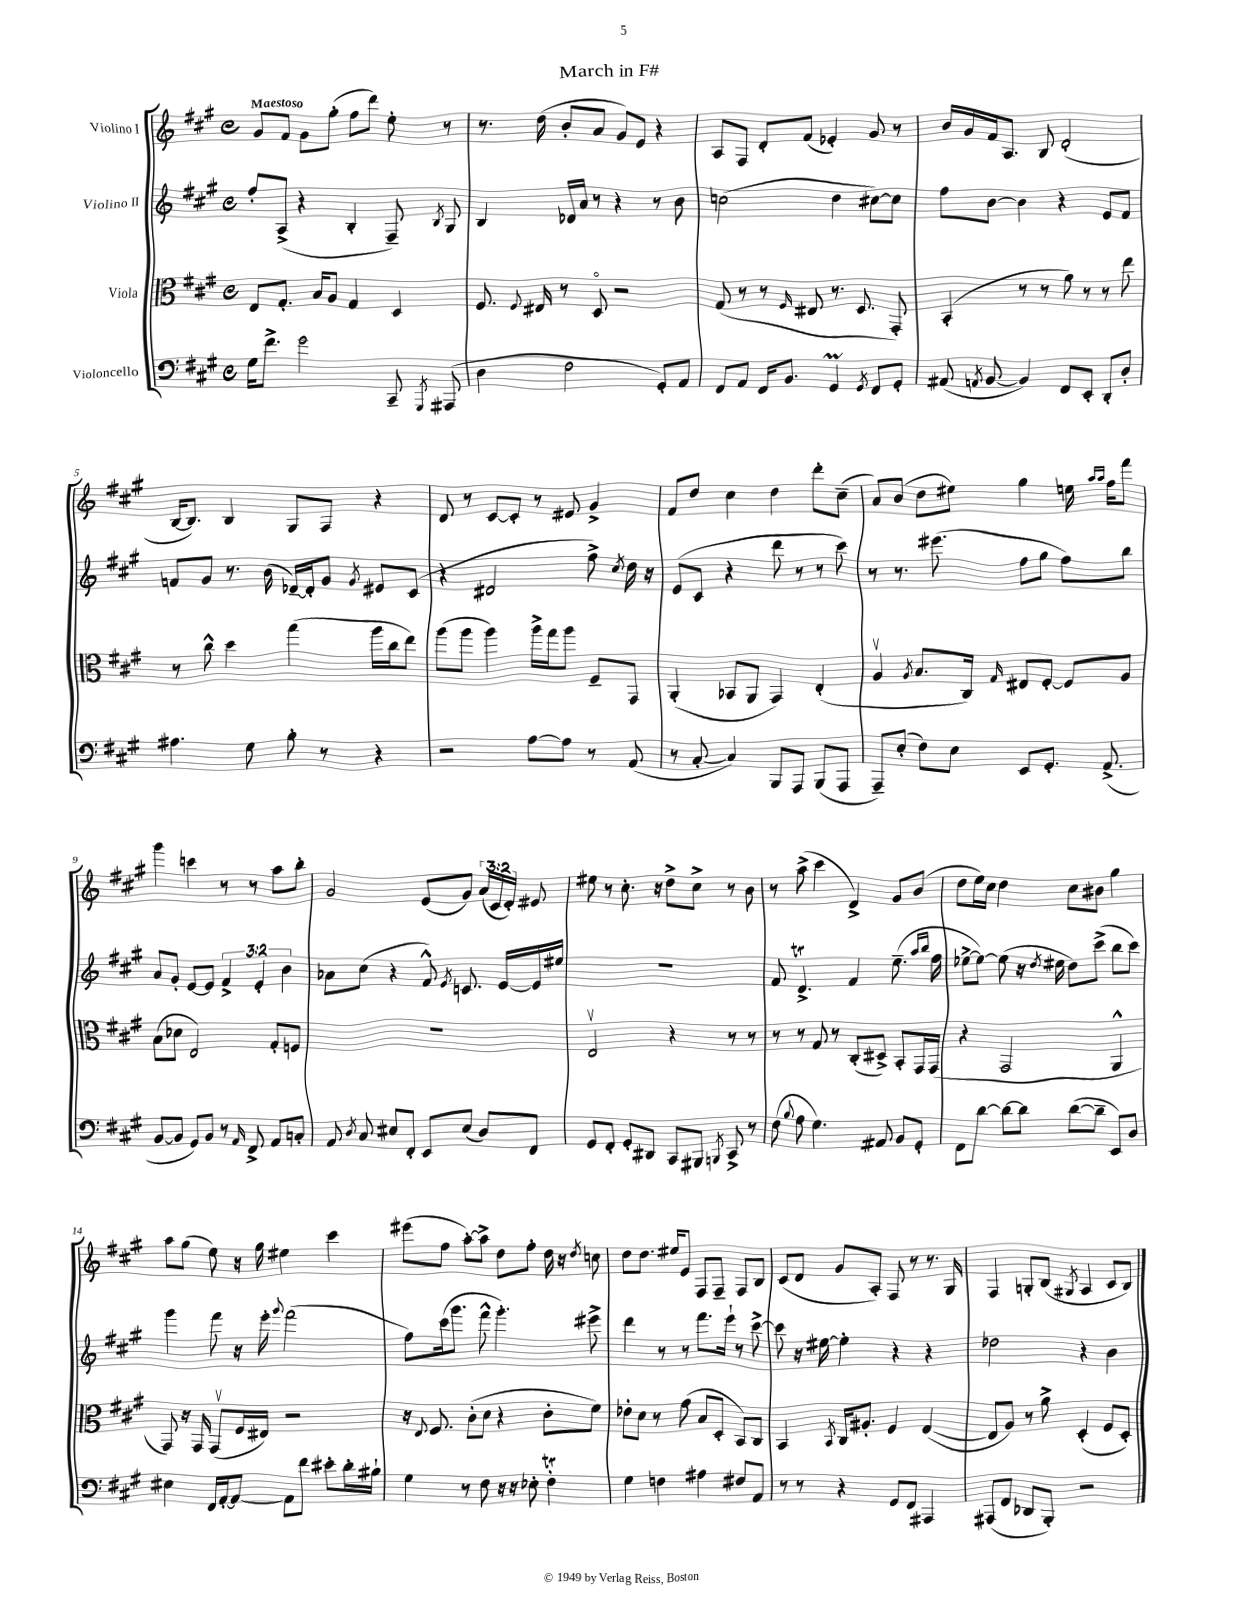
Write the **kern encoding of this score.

**kern	**kern	**kern	**kern
*staff4	*staff3	*staff2	*staff1
*clefF4	*clefC3	*clefG2	*clefG2
*k[f#c#g#]	*k[f#c#g#]	*k[f#c#g#]	*k[f#c#g#]
*M4/4	*M4/4	*M4/4	*M4/4
*met(c)	*met(c)	*met(c)	*met(c)
16G#\LK	8E/L	8ff#'/L	8g#/L
8.f#^\J	.	.	.
.	8.G#'/J	(8A^/J	8f#/J
2g#\	.	4r	8g#\L
.	16B/LK	.	.
.	8A/J	.	(8gg#'\J
.	4G#/	4B'/	8ff#\L
.	.	.	8ddd\J)
8CC#~/	4D/	8F#~/)	8ee'\
8qGGG#/	.	8qB/	.
(8AAA#/	.	8G#/	8r
=	=	=	=
4D\	8.F#/	4B/	8.r
.	8qqF#/	.	.
.	16E#/	.	(16dd\
2F#\	8r	16d-/LL	8b'/L
.	.	16a/JJ	.
.	8Do/	8r	8a/J
.	2r	4r	8g#/L)
.	.	.	8e/J
8GG#'/L)	.	8r	4r
8AA/J	.	8b\	.
=	=	=	=
8FF#/L	(8G#/	(2cc\	8A/L
8AA/J	8r	.	8F#/J
16FF#/LK	8r	.	8d'/L
8.BB/J	.	.	.
.	16qqF#/	.	.
.	8E#/	.	(8f#/J
4GG#/	8.r	4dd\	4e-'/)
.	8.D/	.	.
8qGG#/	.	.	.
8FF#/L	.	[8cc#\L)	8g#/
8GG#'/J	8GG#'/)	8cc#\]J	8r
=	=	=	=
(8AA#/	(4BB'/	8ff#\L	16b/LL
.	.	.	16g#/
8qAA/	.	.	.
[8BB/	.	[8b\J	16f#/J
.	.	.	8.A/J
4BB/])	8r	4b\]	.
.	8r	.	8B/
8FF#/L	8a\)	4r	(2d'/
8EE'/J	8r	.	.
8DD'/L	8r	8e/L	.
8D'/J	8ee\	8f#/J	.
=	=	=	=
4.A#\	8r	8f/L	[16B/LK
.	.	.	8.B/]J)
.	8cc#^^\	8g#/J	.
.	4dd\	8.r	4B/
8G#\	.	.	.
.	.	(16b\	.
8B'\	(4gg#\	[16d-~/LL)	8G#/L
.	.	16d-'/]J	.
8r	.	8g#/J	8F#/J
.	.	8qg#/	.
4r	16aa\LL	8e#/L	4r
.	16cc#\J	.	.
.	8ee\J)	(8c#/J	.
=	=	=	=
2r	(8aa\L	4r	8d/
.	8aa\J	.	8r
.	4aa\)	2d#/	[8c#/L
.	.	.	8c#'/]J
[8A\L	16aa^\LL	.	8r
.	16gg#\J	.	.
8A\]J	8aa\J	.	8e#/
8r	8F#~/L	8ff#^\)	4g#^/
.	.	8qcc#/	.
(8AA/	8GG#/J	16dd\	.
.	.	16r	.
=	=	=	=
8r	(4AA'/	(8e/L	8f#/L
[8C#'/	.	8c#/J	8dd/J
4C#/])	8BB-/L	4r	4cc#\
.	8AA/J	.	.
8BBB/L	4GG#/)	8ddd\	4dd\
8AAA/J	.	8r	.
(8BBB/L	(4E'/	8r	8ddd'\L
8AAA/J	.	8ccc#\)	(8cc#~\J
=	=	=	=
8AAA~/L)	4Av/	8r	8a/L)
(8E'/J	.	8.r	(8b/J
.	8qA/	.	.
8F#\L)	8.B/L	.	8dd\L
.	.	(8.eee#\	.
8E\J	.	.	8ee#\J)
.	16C#/Jk)	.	.
.	16qqG#/	.	.
8EE/L	8E#/L	8ff#\L	4gg#\
8.GG#'/J	[8F#'/J	8gg#\J	.
.	8F#/]L	8ff#\L)	16ee\
.	.	.	16qqaa/LL
.	.	.	16qqaa/JJ
(8.AA^/	.	.	16ff#\LK
.	8A/J	8bb\J	8fff#\J
=	=	=	=
[8BB/L	(8B\L	8a/L	4ggg#\
8BB/]J	8d-\J	8g#'/J	.
8GG#/L)	2E/)	[8e/L	4ccc\
8BB/J	.	8e/]J	.
8r	.	6f#^/	8r
16qqAA/	.	.	.
8FF#^/	.	.	8r
.	.	6e'/	.
8AA/L	8G#'/L	.	8aa\L
.	.	6b\	.
8C'/J	8F/J	.	8bb'\J
=	=	=	=
8AA/	1r	8a-\L	2g#/
8qD/	.	.	.
8C#/	.	(8cc#\J	.
8E#/L	.	4r	.
8FF#'/J	.	.	.
8EE/L	.	8f#^^/)	(8e/L
.	.	8qe/	.
(8E#/J	.	8.c/	8g#/J)
8D/L)	.	.	(24a/LL
.	.	.	24c#/
.	.	[16e/LL	.
.	.	.	24d'/JJ)
8FF#/J	.	16e/]	8e#/
.	.	16ee#/JJ	.
=	=	=	=
8GG#/L	2Ev/	1r	8ee#\
8FF#'/J	.	.	8r
8GG#'/L	.	.	8.cc#'\
8DD#/J	.	.	.
.	.	.	16r
8CC#/L	4r	.	8dd^\L
8BBB#/J	.	.	8cc#^\J
8qBBB/	.	.	.
8CC#^/	8r	.	8r
8r	8r	.	8b\
=	=	=	=
(8F#\	8r	8f#/	8r
8qqB/	.	.	.
8A\	8r	4.d^/	(8aa^\
4.G#\)	8G#/	.	4ccc#\
.	8r	.	.
.	(8C#'/L	4f#/	4d^/)
8AA#/	8D#^/J)	.	.
8BB/L	8BB'/L	(8.ee~\	8g#/L
8GG#'/J	16GG#/L	.	(8b/J
.	.	16qqaa/LL	.
.	.	16qqbb/JJ	.
.	(16GG#/JJ	16ff#\	.
=	=	=	=
8FF#\L	4r	[8ee-^\L	8dd\L
[8d\J	.	8ee-\_J)	16ee\L)
.	.	.	16cc#\JJ
8d\_L	2GG#/	(8ee-\]	4dd\
8d\]J	.	16r	.
.	.	8qdd/	.
.	.	16ee#\	.
([8d\L	.	8dd\L)	8cc#\L
8d~\]J	.	(8ccc#^\J	8b#\J
8EE/L)	4AA^^/	8bb\L	4gg#\
8D/J	.	8ccc#\J)	.
=	=	=	=
4E#\	8GG#/)	4ggg#\	8aa\L
.	16r	.	(8gg#\J
.	16GG#/	.	.
16FF#/LL	(8GG#v/L	8fff#\	8ee\)
[16AA'/J	.	.	.
8AA/_J	16F#/L	16r	16r
.	16E#/JJ)	16eee'\	16gg#\
.	.	8qqggg#/	.
8AA\]L	2r	(2fff#\	4ee#\
8f#\J	.	.	.
8e#'\L	.	.	4ccc#\
16d'\L	.	.	.
16B#`\JJ	.	.	.
=	=	=	=
4G#\	16r	8ff#\L)	(8eee#\L
.	8qqE/	.	.
.	8.F#/	.	.
.	.	(16ccc#\k	8ff#\J
.	.	8.ggg#\J	.
8r	(8c#'\L	.	[8aa'\L)
8F#\	8d\J	8fff#^^\	8aa^\]J
16r	4r	4.ggg#'\)	8dd\L
16r	.	.	.
8E-'\	.	.	8ff#'\J
4F#'\	8c#'\L	.	16dd\
.	.	.	16r
.	.	.	8qdd/
.	8f#\J)	8eee#^\	8cc\
=	=	=	=
4G#\	8e-'\L	4ddd\	8dd\L
.	8d\J	.	8.dd\J
4F\	8r	8r	.
.	.	.	16ee#/LK
.	(8g#\	8r	8e/J
4A#\	8B/L	8.fff#\L	8F#/L
.	8D'/J	.	8F#~/J
.	.	16eee`\Jk	.
8F#/L	8BB/L)	8r	8F#/L
8AA/J	8C#/J	[8ccc#^\	8B/J
=	=	=	=
8r	4BB/	8ccc#\]	(8c#/L
8r	.	16r	8d/J
.	.	[16ee#\	.
.	8qBB/	.	.
4r	16C#/LK	4ee#'\]	8g#/L
.	8.A#'/J	.	.
.	.	.	8A'/J)
8GG#/L	4F#/	4r	8F#/
8FF#/J	.	.	8r
4AAA#/	([4E/	4r	8.r
.	.	.	16G#/
=	=	=	=
(8AAA#/L	8E/]L	2dd-\	4F#/
8FF#/J	8A/J)	.	.
8DD-/L	8r	.	8G'/L
8BBB'/J)	8a^\	.	(8B/J
.	.	.	8qG#/
2r	(4D'/	4r	4A/
.	8F#/L	4b\	8c#/L
.	8D'/J)	.	8B/J)
==	==	==	==
*-	*-	*-	*-
